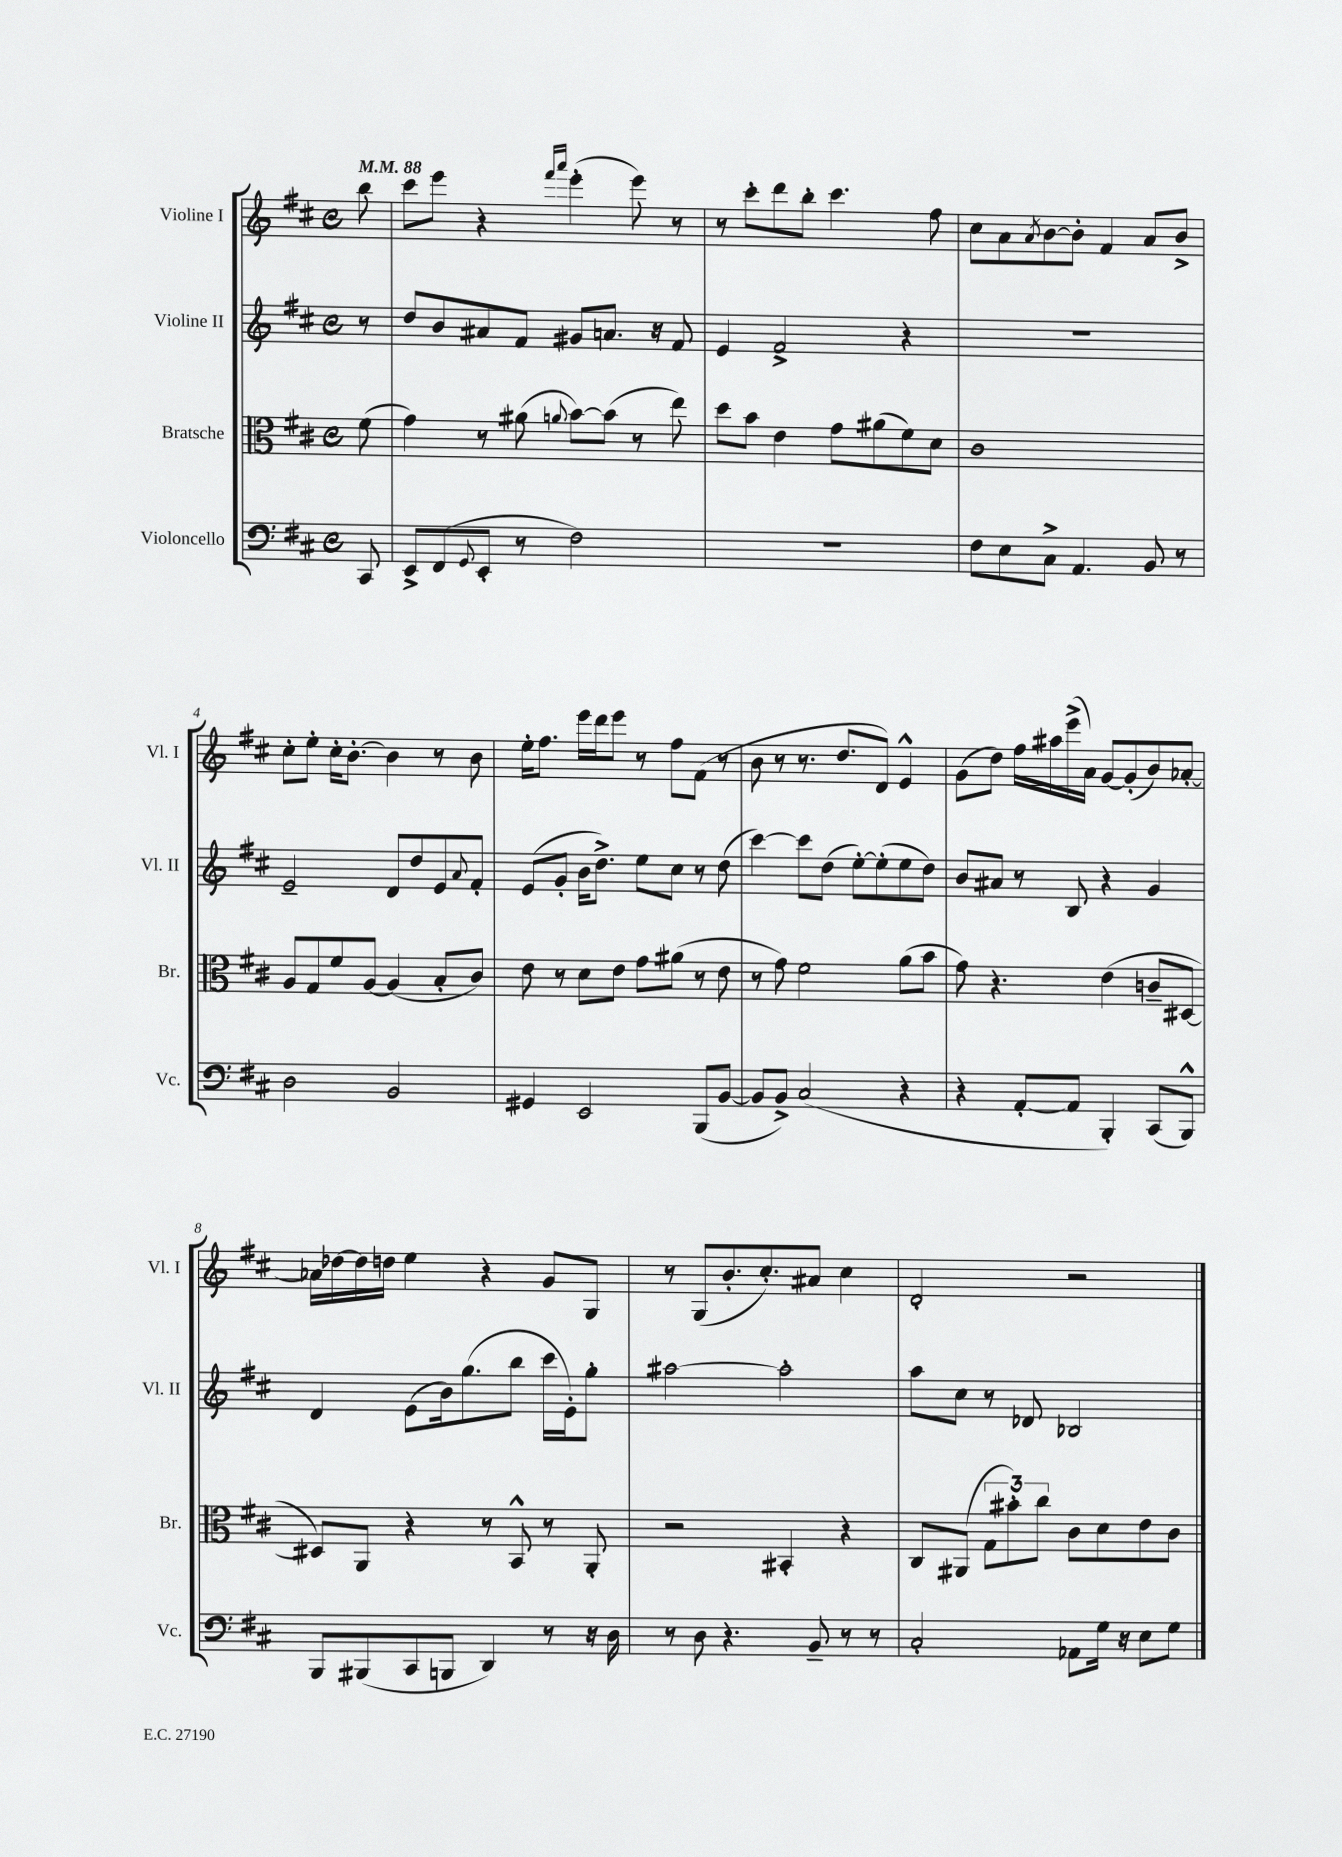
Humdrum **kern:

**kern	**kern	**kern	**kern
*part4	*part3	*part2	*part1
*staff4	*staff3	*staff2	*staff1
*I"Violoncello	*I"Bratsche	*I"Violine II	*I"Violine I
*I'Vc.	*I'Br.	*I'Vl. II	*I'Vl. I
*clefF4	*clefC3	*clefG2	*clefG2
*k[f#c#]	*k[f#c#]	*k[f#c#]	*k[f#c#]
*M4/4	*M4/4	*M4/4	*M4/4
*met(c)	*met(c)	*met(c)	*met(c)
*MM88	*MM88	*MM88	*MM88
=	=	=	=
8CC#/	(8f#\	8r	8bb\
=1	=1	=1	=1
8EE^/L	4g\)	8dd/L	8ccc#\L
(8FF#/	.	8b/	8eee\J
8qqGG/	.	.	.
8EE'/J	8r	8a#X/	4r
8r	(8a#X\	8f#/J	.
.	.	.	16qqfff#/LL
.	8qqan/	.	16qqaaa/JJ
2F#\)	[8b\L)	8g#X/L	(4eee'\
.	(8b\J]	8.an/J	.
.	8r	.	8eee\)
.	.	16r	.
.	8ee\)	8f#/	8r
=2	=2	=2	=2
1r	8dd\L	4e/	8r
.	8b\J	.	8ccc#'\L
.	4e\	2f#^/	8ddd\
.	.	.	8bb'\J
.	8g\L	.	4.ccc#\
.	(8a#X\	.	.
.	8f#\)	4r	.
.	8d\J	.	8ff#\
=3	=3	=3	=3
8F#\L	1c#	1r	8cc#\L
8E\	.	.	8a\
.	.	.	8qa/
8C#^\J	.	.	[8b\
4.AA/	.	.	8b'\J]
.	.	.	4f#/
8BB/	.	.	8a/L
8r	.	.	8b^/J
!!LO:LB:g=z
=4	=4	=4	=4
2D\	8A/L	2e~/	8cc#'\L
.	8G/	.	8ee'\J
.	8f#/	.	16cc#'\KL
.	.	.	[8.b'\J
.	[8A/J	.	.
2BB/	(4A/]	8d/L	4b\]
.	.	8dd/	.
.	8B'/L	8e/	8r
.	.	8qqa/	.
.	8c#/J)	8f#'/J	8b\
=5	=5	=5	=5
4GG#X/	8e\	(8e/L	16ee'\KL
.	.	.	8.ff#\J
.	8r	8g'/J	.
2EE/	8d\L	16b\KL	16eee\LL
.	.	8.dd^\J)	16ddd\J
.	8e\J	.	8eee\J
.	8g\L	8ee\L	8r
.	(8a#X\J	8cc#\J	8ff#\L
(8BBB/L	8r	8r	(8f#\J
[8BB/J	8e\	(8dd\	8r
=6	=6	=6	=6
8BB/L]	8r	[4ccc#\)	8b\
8BB^/J)	8g\)	.	8r
(2C#/	2f#\	8ccc#\L]	8.r
.	.	(8dd\J	.
.	.	.	8.dd/L
.	.	[8ee'\L)	.
.	.	(8ee'\]	8d/J)
4r	(8a\L	8ee\	4e^^/
.	8b\J	8dd\J)	.
=7	=7	=7	=7
4r	8g\)	8b/L	(8g\L
.	4.r	8a#X/J	8dd\J)
[8AA'/L	.	8r	16ff#\LL
.	.	.	16aa#X\
8AA/J]	.	8B/	(16eee^\
.	.	.	16a\JJ)
4BBB'/)	(4e\	4r	[8g/L
.	.	.	(8g'/]
(8CC#/L	8cn~/L	4g/	8b/)
8BBB^^/J)	[8D#X/J	.	[8a-X'/J
!!LO:LB:g=z
=8	=8	=8	=8
8BBB/L	8D#X/L])	4d/	16a-X\LL]
.	.	.	[16dd-X\
(8BBB#X/	8AA/J	.	16dd-\]
.	.	.	16ddn\JJ
8CC#/	4r	(8e\L	4ee\
8BBBn/J	.	16b\k)	.
.	.	(8.gg\	.
4DD/)	8r	.	4r
.	8BB^^/	8bb\J	.
8r	8r	16ccc#\LL	8g/L
.	.	16e'\J)	.
16r	8AA'/	8gg'\J	8G/J
16D\	.	.	.
=9	=9	=9	=9
8r	2r	[2aa#X\	8r
8D\	.	.	(8G/L
4.r	.	.	8.b'/
.	.	.	8.cc#'/)
.	4BB#X'/	2aa#'\]	.
8BB~/	.	.	8a#X/J
8r	4r	.	4cc#\
8r	.	.	.
=10	=10	=10	=10
2C#'/	8C#/L	8aa\L	2d'/
.	(8AA#X/J	8cc#\J	.
.	12G\L	8r	.
.	12b#X'\)	.	.
.	.	8d-X/	.
.	12cc#\J	.	.
8AA-X\L	8c#\L	2B-X/	2r
16G\Jk	8d\	.	.
16r	.	.	.
8E\L	8e\	.	.
8G\J	8c#\J	.	.
==	==	==	==
*-	*-	*-	*-
